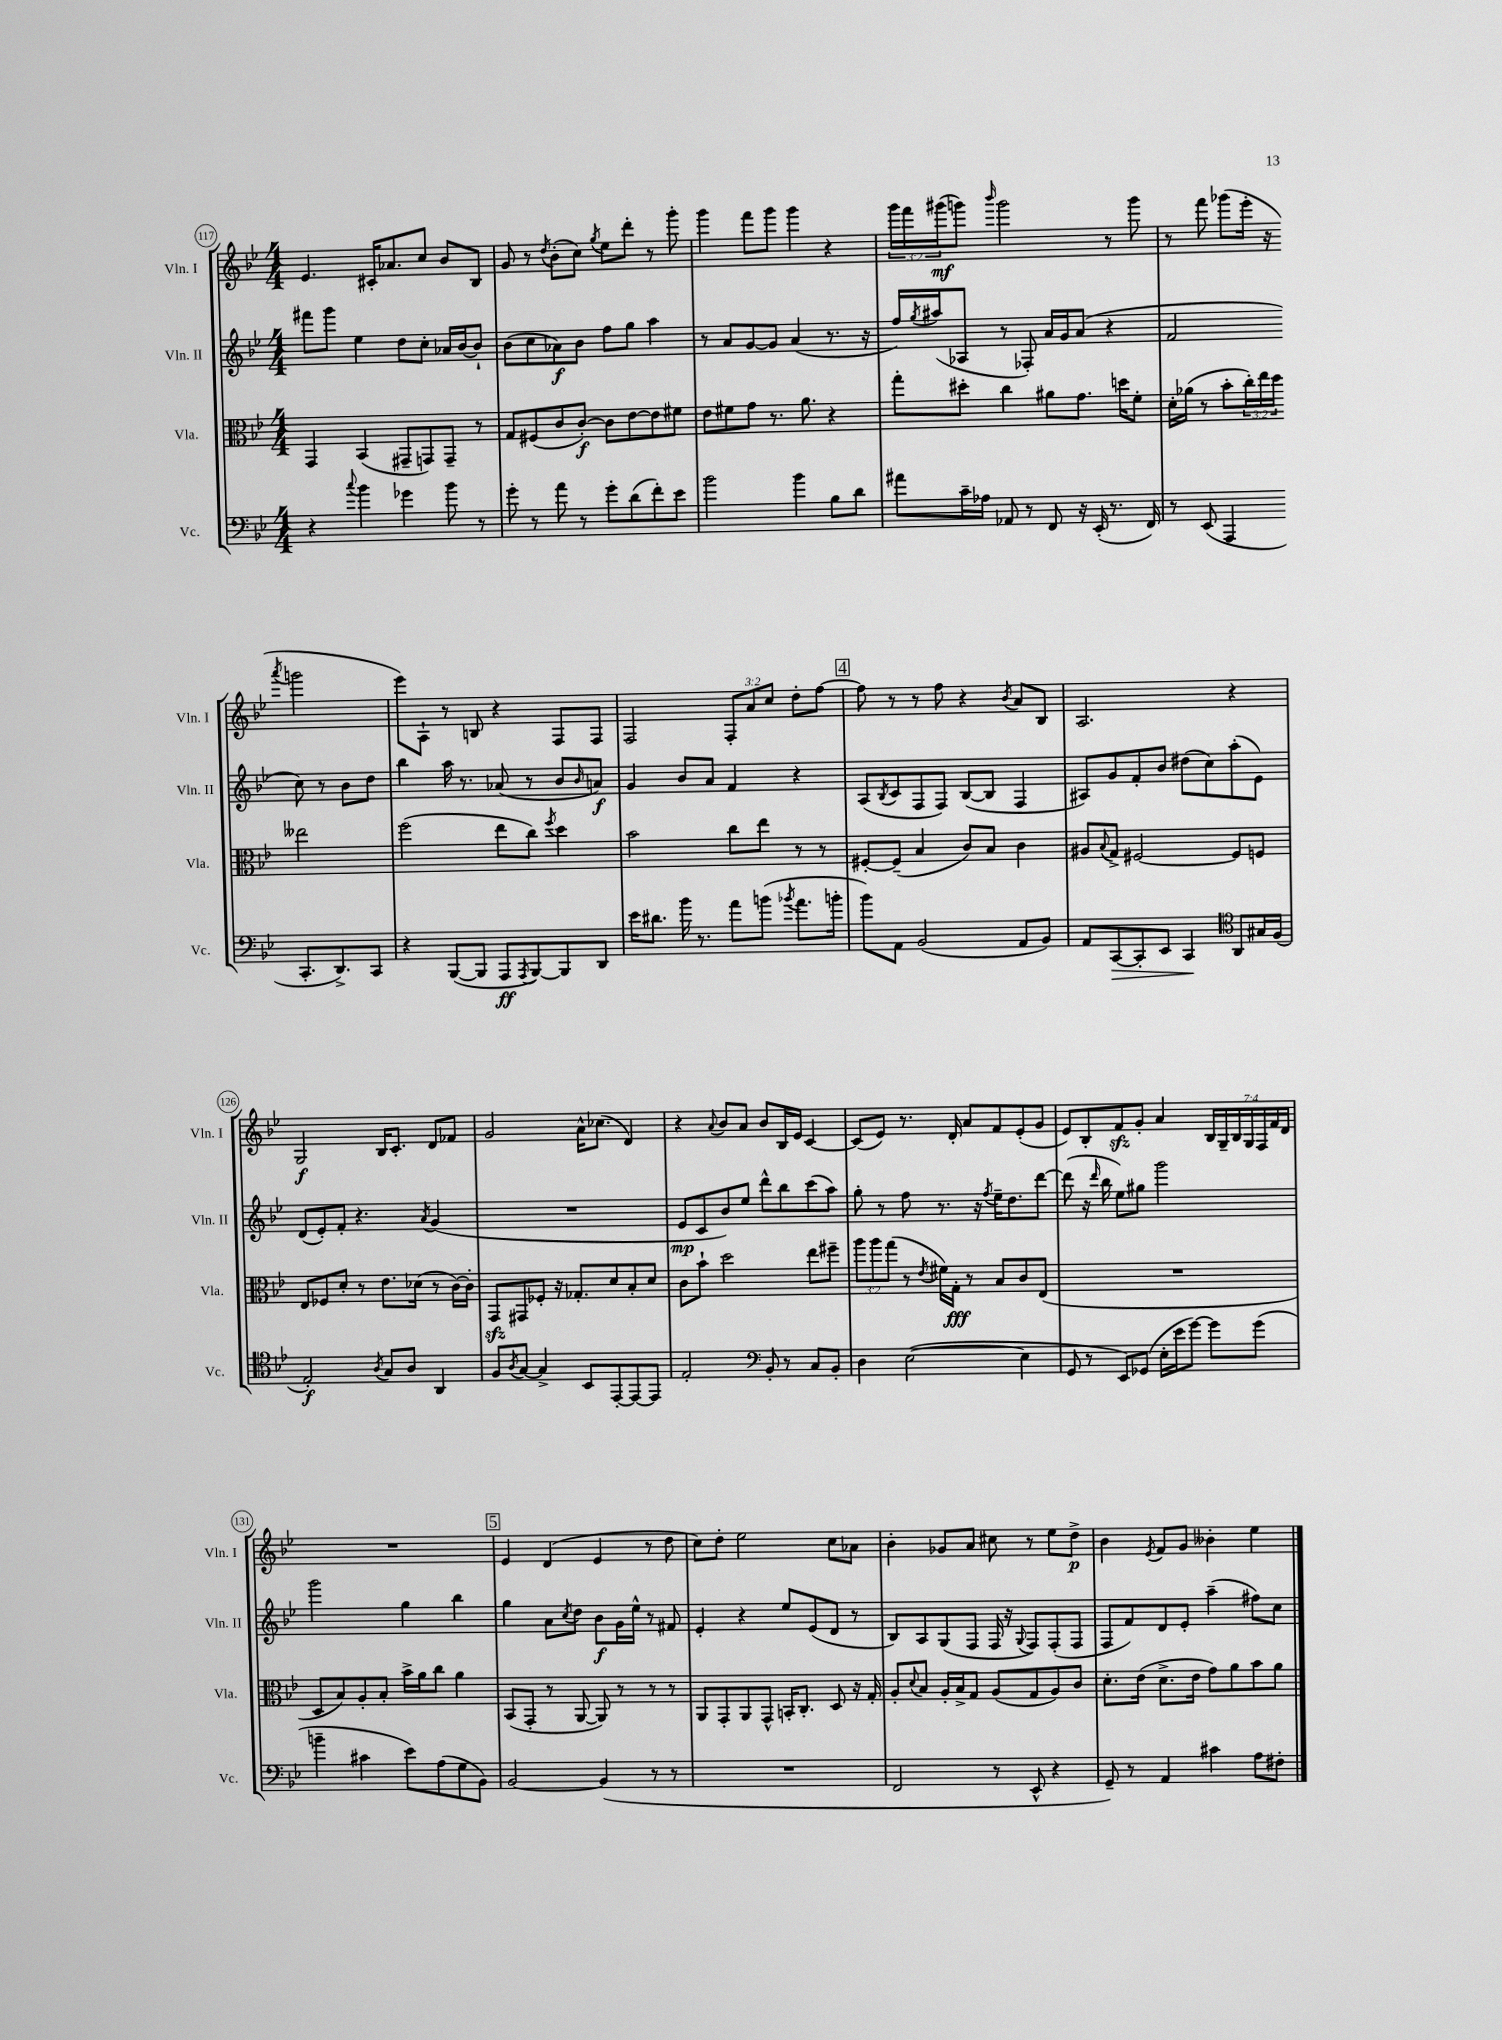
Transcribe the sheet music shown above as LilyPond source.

<<
\new StaffGroup <<
\new Staff = "s0" \with { instrumentName = "Vln. I" shortInstrumentName = "Vln. I" } {
    \clef treble \key bes \major \numericTimeSignature \time 4/4 \override Staff.TupletNumber.text = #tuplet-number::calc-fraction-text
    ees'4. cis'16-. aes'8. c''8 bes'8 bes8 |
    g'8 r8 \acciaccatura { d''8 } bes'8-.( c''8) \acciaccatura { g''8 } ees''8 d'''8-. r8 g'''8-. |
    g'''4 f'''8 g'''8 g'''4 r4 |
    \tuplet 3/2 { g'''16 f'''16 gis'''16\mf( } g'''8) \grace { bes'''16 } g'''2 r8 g'''8 |
    r8 f'''8 ges'''8( ees'''16-. r16 \acciaccatura { a'''8 } g'''2 |
    ees'''8) a8-! r8 b8 r4 f8 f8 |
    f2 \tuplet 3/2 { f8-. a'8 c''8 } d''8-. f''8~ |
    \mark \markup { \box "4" } f''8 r8 r8 f''8 r4 \acciaccatura { bes'8 } a'8 bes8 |
    a2. r4 |
    g2\f bes16 c'8.-. d'8 fes'8 |
    g'2 a'16-^ ces''8.( d'4) |
    r4 \appoggiatura { a'8 } bes'8 a'8 bes'8 bes16 ees'16 c'4~ |
    c'8( ees'8) r8. d'16-. a'8 f'8 ees'8-.( g'8 |
    ees'8) bes8-. f'8\sfz g'8-. a'4 \tuplet 7/4 { bes16 g16-- bes16 g16 f16 f'16 d'16 } |
    R1 |
    \mark \markup { \box "5" } ees'4 d'4( ees'4 r8 d''8 |
    c''8) d''8-. ees''2 c''8 aes'8 |
    bes'4-. ges'8 a'8 cis''8 r8 ees''8 d''8->\p |
    bes'4 \acciaccatura { ees'8 } f'8 g'8 beses'4-. ees''4 \bar "|." |
}
\new Staff = "s1" \with { instrumentName = "Vln. II" shortInstrumentName = "Vln. II" } {
    \clef treble \key bes \major \numericTimeSignature \time 4/4
    fis'''8 g'''8 ees''4 d''8 c''8-. aes'16 bes'16~ bes'8-! |
    bes'8( c''8 aes'8\f) bes'8 f''8 g''8 a''4 |
    r8 a'8 g'8~ g'8 a'4( r8. r16 |
    f''16) \acciaccatura { g''8 } ais''16( aes8 r8 fes8-.) a'16 g'16 a'8( r4 |
    f'2 c''8) r8 bes'8 d''8 |
    bes''4 a''16 r8. aes'8( r8 bes'8 \grace { bes'16 } a'8\f) |
    g'4 bes'8 a'8 f'4 r4 |
    \mark \markup { \box "4" } a8( \acciaccatura { bes8 } c'8 f8 f8) bes8~( bes8 f4 |
    ais8) g'8 f'8-. bes'8 dis''8( c''8) a''8-.( ees'8) |
    d'8( ees'8-.) f'8-. r4. \acciaccatura { a'8 } g'4( |
    R1 |
    ees'8\mp c'8 bes'8) ees''8 d'''8-^ bes''8 c'''8( a''8) |
    g''8-. r8 f''8 r8. r16 \acciaccatura { f''8 } ees''16-- d''8. d'''8~ |
    d'''8( r16 \grace { d'''16 } bes''16 ees''8) gis''8 g'''2 |
    g'''2 g''4 bes''4 |
    \mark \markup { \box "5" } g''4 a'8 \acciaccatura { c''8 } d''8 bes'8\f g'16 ees''16-^ r8 fis'8 |
    ees'4-. r4 ees''8 ees'8( d'8 r8 |
    bes8) a8 g8( f8 f16 r16 \appoggiatura { g8 } f8) f8-.( f8 |
    f8 f'8) d'8 ees'8-. a''4--( fis''8) c''8 \bar "|." |
}
\new Staff = "s2" \with { instrumentName = "Vla." shortInstrumentName = "Vla." } {
    \clef alto \key bes \major \numericTimeSignature \time 4/4 \override Staff.TupletNumber.text = #tuplet-number::calc-fraction-text
    g,4 bes,4( gis,8-- g,8) g,8-- r8 |
    g8 fis8( c'8 c'8~-.\f) c'8 ees'8~ ees'8 fis'8 |
    ees'8 fis'8 g'8 r8. a'8. r4 |
    g''8-. dis''8-. c''4 ais'8 g'8. d''16 f'8-. |
    d'16-. aes'16( r8 bes'8-. \tuplet 3/2 { c''16-.) ees''16 d''16 } eeses''2 |
    f''2( ees''8 c''8) \acciaccatura { f''8 } d''4 |
    bes'2 c''8 ees''8 r8 r8 |
    \mark \markup { \box "4" } fis8~-. fis8--( bes4 c'8) bes8 c'4 |
    ais8 \appoggiatura { bes8 } g8-> fis2~ fis8 f8 |
    ees8 fes8 d'8-. r8 ees'8. des'16( r8 c'16~) c'16-. |
    g,8\sfz gis,8 fes8-. r16 ges8.-. d'8 bes8-. d'8 |
    c'8 bes'8-! d''2 ees''8 fis''8-- |
    \tuplet 3/2 { a''8 a''8 g''8( } r8 \acciaccatura { ees'8 } fis'16) g16-.\fff r8 bes8 c'8 ees8( |
    R1 |
    d8 bes8) a8-. bes8-. bes'16-> a'16 c''8 a'4 |
    \mark \markup { \box "5" } bes,8( g,8-. r8 a,8~ a,8) r8 r8 r8 |
    a,8 g,8-. a,8 g,8-^ b,16-. c8.-. d8 r16 g16-. |
    a8-. \appoggiatura { d'8 } bes8 a16-. bes16-> g8 a8( g8 a8) c'8 |
    d'8.-. ees'16( d'8.-> ees'16 g'8) a'8 bes'8 a'8 \bar "|." |
}
\new Staff = "s3" \with { instrumentName = "Vc." shortInstrumentName = "Vc." } {
    \clef bass \key bes \major \numericTimeSignature \time 4/4
    r4 \appoggiatura { c''8 } bes'4 ges'4 bes'8 r8 |
    g'8-. r8 a'8 r8 g'8-. d'8( f'8-.) ees'8 |
    bes'2 bes'4 bes8 d'8 |
    ais'8 c'16-- aes16 aes,8 r8 f,8 r16 ees,16-.( r8. f,16) |
    r8 ees,8( a,,4 c,8.-. d,8.->) c,8 |
    r4 bes,,8~( bes,,8 a,,8\ff \acciaccatura { a,,8 } bes,,8~) bes,,8 d,8 |
    ees'16 dis'8. bes'16 r8. a'8 b'8( \acciaccatura { bes'8 } a'8. b'16-. |
    \mark \markup { \box "4" } bes'8) a,8 bes,2( a,8 bes,8) |
    a,8 c,8~\> c,8-. ees,8 c,4\! \clef tenor a,8 gis16 f16( |
    ees2-.\f) \acciaccatura { a8 } g8 a8 a,4 |
    f8 \acciaccatura { a8 } g8~ g4-> bes,8 ees,8~-. ees,8~ ees,8 |
    ees2-. \clef bass bes,8-. r8 c8 bes,8-. |
    d4 ees2~( ees4 |
    g,8 r8 ees,8) ges,8( ees16-. ees'16 g'8~) g'8 g'8( |
    b'4-- cis'4 ees'8) a8( g8 bes,8) |
    \mark \markup { \box "5" } bes,2~ bes,4( r8 r8 |
    R1 |
    f,2 r8 ees,8-^ r4 |
    g,8--) r8 a,4 cis'4 a8 fis8-. \bar "|." |
}
>>
>>
\layout { \context { \Score currentBarNumber = #117 \override BarNumber.stencil = #(make-stencil-circler 0.1 0.3 ly:text-interface::print) } }
